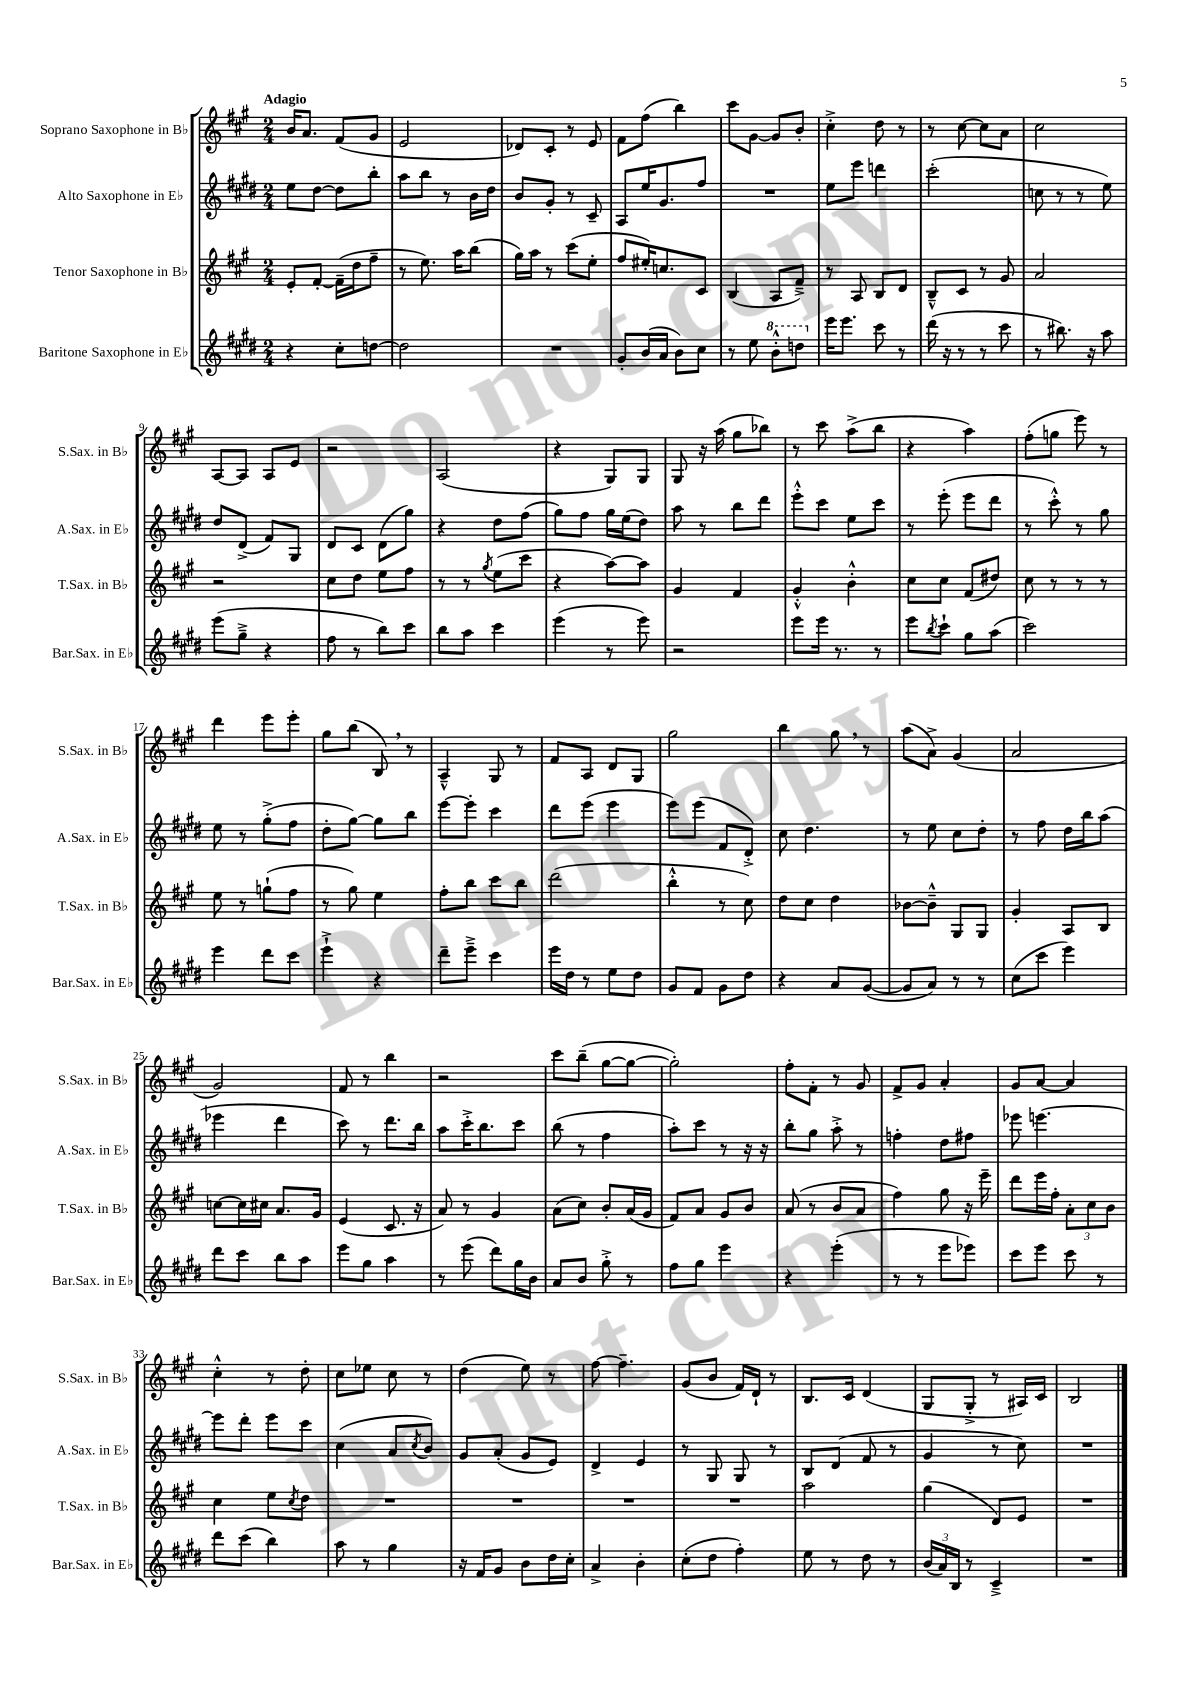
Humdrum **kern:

**kern	**kern	**kern	**kern
*staff4	*staff3	*staff2	*staff1
*clefG2	*clefG2	*clefG2	*clefG2
*k[f#c#g#d#]	*k[f#c#g#]	*k[f#c#g#d#]	*k[f#c#g#]
*M2/4	*M2/4	*M2/4	*M2/4
4r	8e'	8ee	16b
.	.	.	8.a
.	[8f#'	[8dd#	.
8cc#'	(16f#~]	8dd#]	(8f#
.	16dd	.	.
[8dd	8ff#~	8bb'	8g#
=	=	=	=
2dd]	8r	8aa	2e
.	8.ee)	8bb	.
.	.	8r	.
.	16aa	.	.
.	(8bb	16b	.
.	.	16dd#	.
=	=	=	=
2r	16gg#)	8b	8d-)
.	16aa	.	.
.	8r	8g#'	8c#'
.	(8ccc#	8r	8r
.	8ee'	8c#~	8e
=	=	=	=
8g#'	8ff#	8A	8f#
(16b	16ee#')	16ee	(8ff#
16a	8.cc	8.g#	.
8b)	.	.	4bb)
8cc#	8c#	8ff#	.
=	=	=	=
8r	(4B	2r	8ccc#
8ee	.	.	[8g#
8bb'^^	8A	.	8g#]
8ddd	8f#~^)	.	8b'
=	=	=	=
16eee	8r	8ee	4cc#'^
8.eee	.	.	.
.	8A	8eee	.
8ccc#	8B	4ddd	8dd
8r	8d	.	8r
=	=	=	=
(16ddd#	8B~^^	(2ccc#'	8r
16r	.	.	.
8r	8c#	.	[8cc#
8r	8r	.	8cc#]
8ccc#	8g#	.	8a
=	=	=	=
8r	2a	8cc	2cc#
8.bb#)	.	8r	.
.	.	8r	.
16r	.	.	.
8aa	.	8ee)	.
=	=	=	=
(8eee	2r	8dd#	[8A
8gg#~^	.	(8d#^	8A]
4r	.	8f#)	8A
.	.	8G#	8e
=	=	=	=
8ff#	8cc#	8d#	2r
8r	8dd	8c#	.
8bb)	8ee	(8d#	.
8ccc#	8ff#	8gg#)	.
=	=	=	=
8bb	8r	4r	(2A
8aa	8r	.	.
.	8qgg#	.	.
4ccc#	(8ee	8dd#	.
.	8ccc#	(8ff#	.
=	=	=	=
(4eee	4r	8gg#)	4r
.	.	8ff#	.
8r	[8aa)	16gg#	8G#)
.	.	(16ee	.
8eee)	8aa]	8dd#)	8G#
=	=	=	=
2r	4g#	8aa	8G#
.	.	8r	16r
.	.	.	(16aa
.	4f#	8bb	8gg#
.	.	8ddd#	8bb-)
=	=	=	=
8eee	4g#'^^	8eee'^^	8r
16eee	.	8ccc#	8ccc#
8.r	.	.	.
.	4b'^^	8ee	(8aa^
8r	.	8ccc#	8bb
=	=	=	=
8eee	8cc#	8r	4r
8qbb	.	.	.
8ccc#`	8cc#	(8eee'	.
8gg#	(8f#	8eee	4aa)
(8aa	8dd#)	8ddd#	.
=	=	=	=
2ccc#)	8cc#	8r	(8ff#'
.	8r	8ccc#'^^)	8gg
.	8r	8r	8eee)
.	8r	8gg#	8r
=	=	=	=
4eee	8ee	8ee	4ddd
.	8r	8r	.
8ddd#	(8gg`	(8gg#'^	8eee
8ccc#	8ff#	8ff#	8eee'
=	=	=	=
4eee`^	8r	8dd#'	8gg#
.	8gg#)	[8gg#)	(8bb
4r	4ee	8gg#]	8B)
.	.	8bb	8r
=	=	=	=
8ddd#~	8ff#'	[8eee	4A~^^
8eee~^	8bb	8eee']	.
4ccc#	8ccc#	4ccc#	8G#
.	8bb	.	8r
=	=	=	=
16eee	(2ddd	8ddd#	8f#
16dd#	.	.	.
8r	.	(8eee	8A
8ee	.	4eee	8d
8dd#	.	.	8G#
=	=	=	=
8g#	4bb'^^	8eee)	2gg#
8f#	.	(8eee	.
8g#	8r	8f#	.
8dd#	8cc#)	8d#'^)	.
=	=	=	=
4r	8dd	8cc#	4bb
.	8cc#	4.dd#	.
8a	4dd	.	8gg#
([8g#	.	.	8r
=	=	=	=
8g#]	[8b-	8r	(8aa
8a)	8b-~^^]	8ee	8a^)
8r	8G#	8cc#	(4g#
8r	8G#	8dd#'	.
=	=	=	=
(8cc#	4g#'	8r	2a
8ccc#	.	8ff#	.
4eee)	8A	16dd#	.
.	.	16bb	.
.	8B	(8aa	.
=	=	=	=
8ddd#	[8cc	4eee-	2g#)
8ccc#	16cc]	.	.
.	16cc#	.	.
8bb	8.a	4ddd#	.
8aa	.	.	.
.	16g#	.	.
=	=	=	=
8eee	(4e	8ccc#)	8f#
8gg#	.	8r	8r
4aa	8.c#	8.ddd#	4bb
.	16r	16bb	.
=	=	=	=
8r	8a)	8aa	2r
(8eee	8r	16ccc#'^	.
.	.	8.bb	.
8ddd#)	4g#	.	.
16gg#	.	8ccc#	.
16b	.	.	.
=	=	=	=
8a	(8a	(8bb	8ccc#
8b	8cc#)	8r	(8bb~
8gg#'^	8b'	4ff#	[8gg#
8r	(16a	.	8gg#_
.	16g#	.	.
=	=	=	=
8ff#	8f#)	8aa')	2gg#'])
8gg#	8a	8ccc#	.
4eee	8g#	8r	.
.	8b	16r	.
.	.	16r	.
=	=	=	=
4r	(8a	8bb'	8ff#'
.	8r	8gg#	8f#'
(4eee'	8b	8aa'^	8r
.	8a	8r	8g#
=	=	=	=
8r	4ff#)	4ff'	8f#^
8r	.	.	8g#
8eee	8gg#	8dd#	4a'
8eee-)	16r	8ff#	.
.	16eee~	.	.
=	=	=	=
8ccc#	8ddd	8eee-	8g#
8eee	16eee	[4.eee	[8a
.	16ff#'	.	.
8ccc#	12a'	.	4a]
.	12cc#	.	.
8r	.	.	.
.	12b	.	.
=	=	=	=
8ddd#	4cc#	8eee]	4cc#'^^
(8ccc#	.	8ddd#'	.
4bb)	8ee	8eee	8r
.	8qcc#	.	.
.	8dd	8ccc#	8dd'
=	=	=	=
8aa	2r	(4cc#	8cc#
8r	.	.	8ee-
4gg#	.	8a	8cc#
.	.	8qcc#	.
.	.	8b)	8r
=	=	=	=
16r	2r	8g#	(4dd
16f#	.	.	.
8g#	.	(8a'	.
8b	.	8g#	8ee)
16dd#	.	8e)	8r
16cc#'	.	.	.
=	=	=	=
4a^	2r	4d#^	[8ff#
.	.	.	4.ff#~]
4b'	.	4e	.
=	=	=	=
(8cc#'	2r	8r	(8g#
8dd#	.	8G#	8b
4ff#')	.	8G#	16f#)
.	.	.	16d`
.	.	8r	8r
=	=	=	=
8ee	2aa	8B	8.B
8r	.	(8d#	.
.	.	.	16c#
8dd#	.	8f#	(4d
8r	.	8r	.
=	=	=	=
(24b	(4gg#	4g#	8G#
24a)	.	.	.
24B	.	.	.
8r	.	.	8G#'^
4c#~^	8d)	8r	8r
.	8e	8cc#)	16A#)
.	.	.	16c#
=	=	=	=
2r	2r	2r	2B
==	==	==	==
*-	*-	*-	*-
